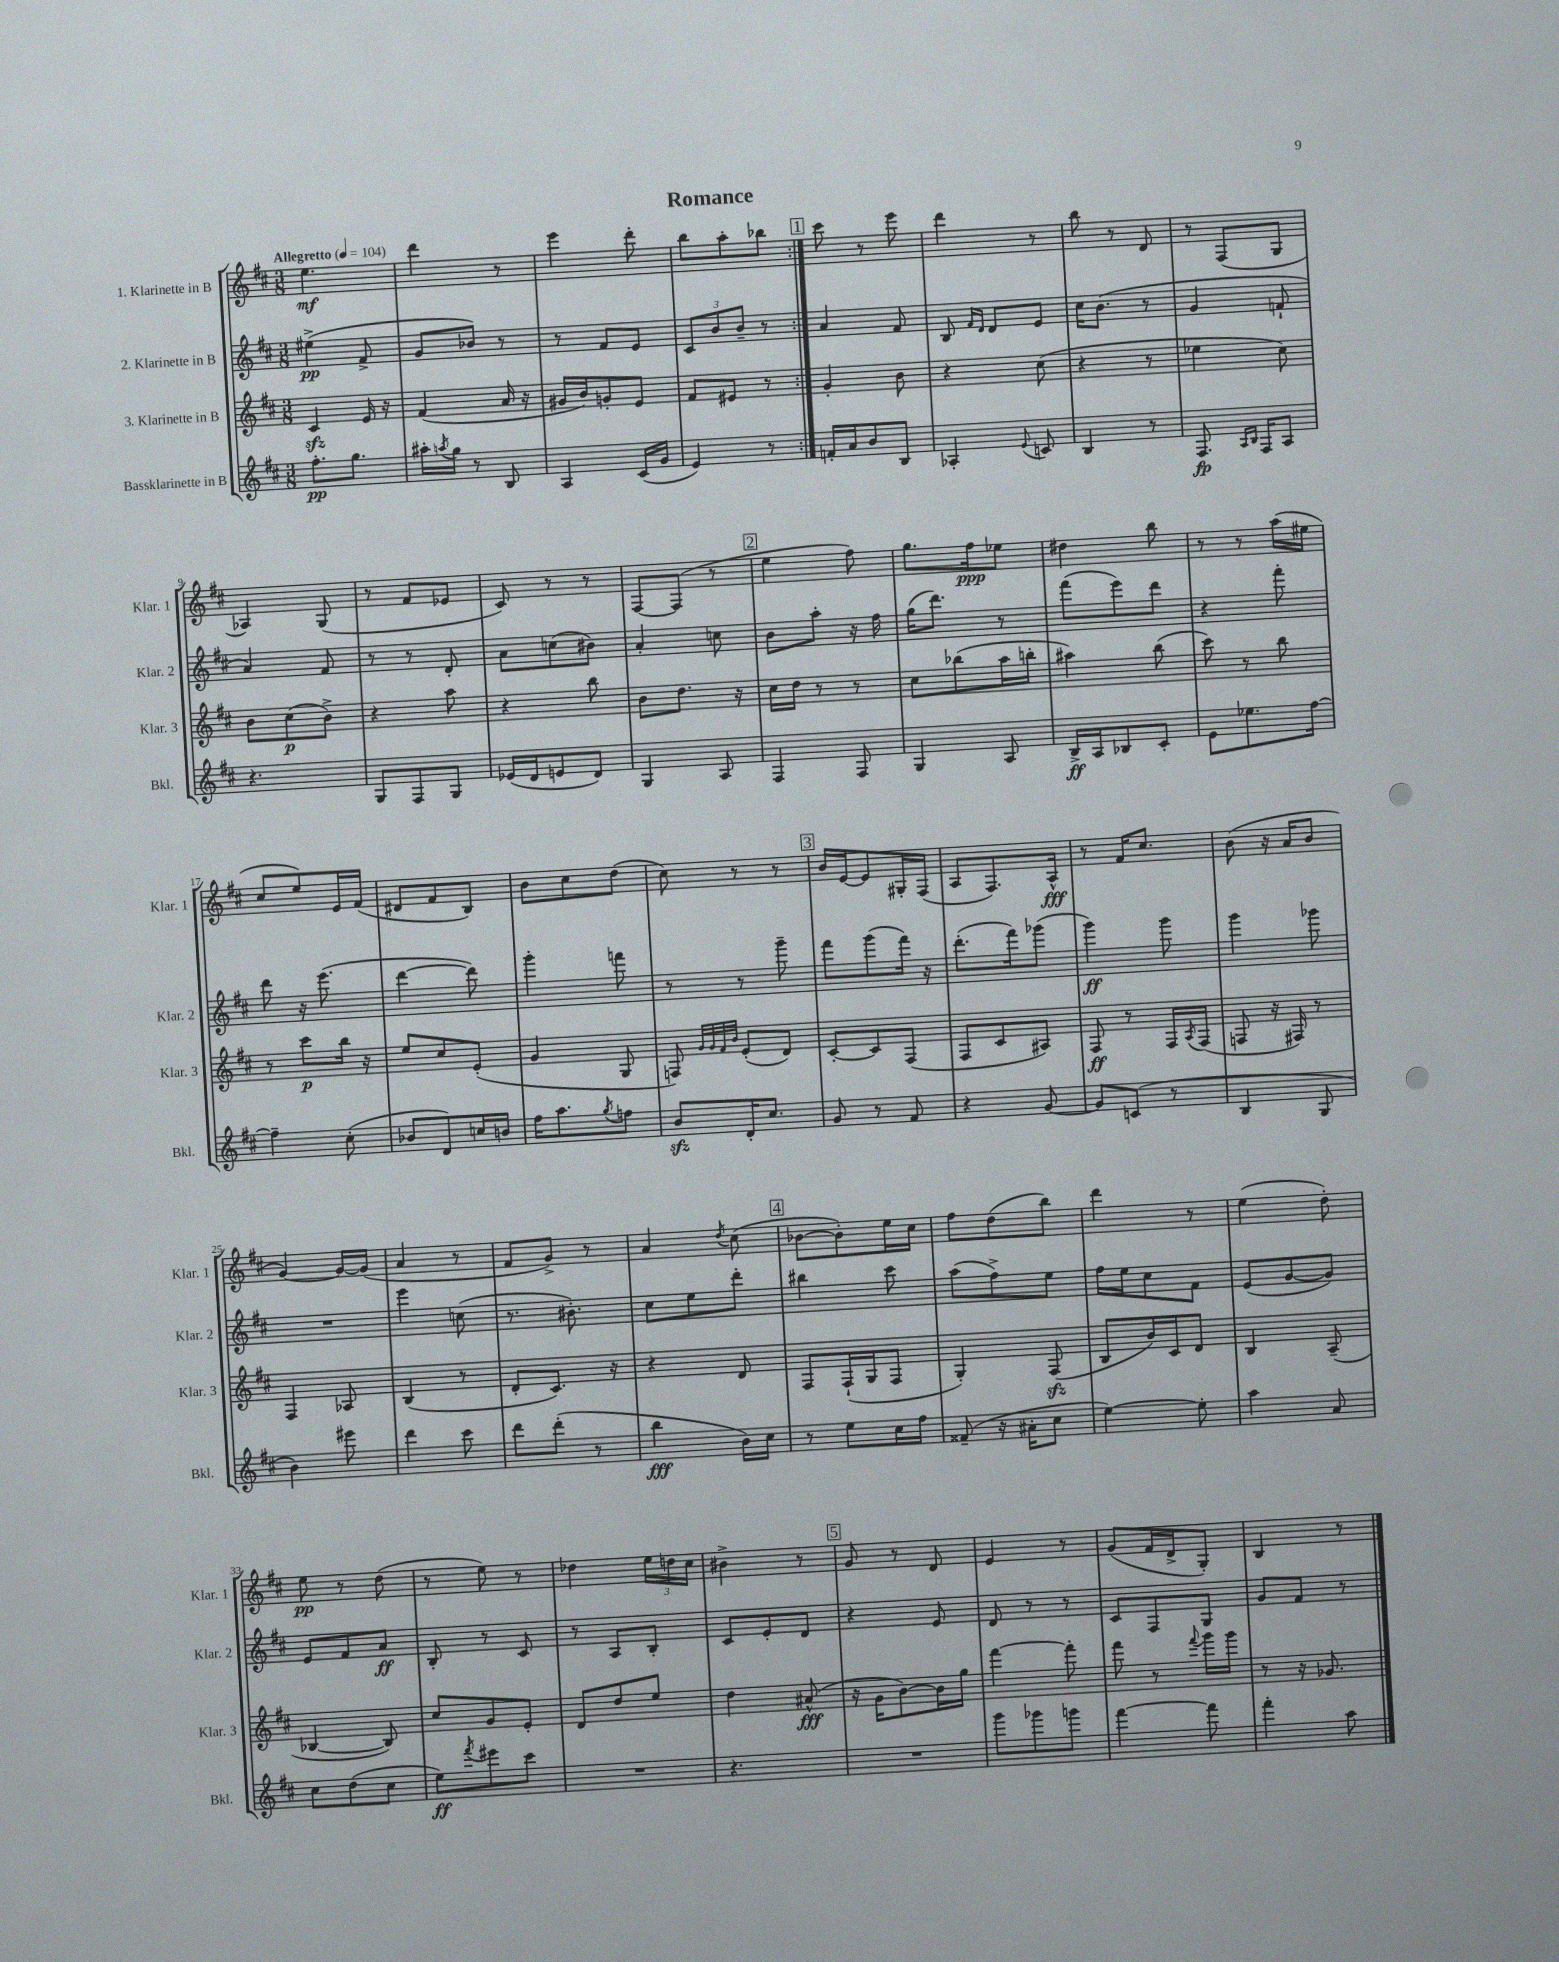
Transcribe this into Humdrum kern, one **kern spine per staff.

**kern	**dynam	**kern	**dynam	**kern	**dynam	**kern	**dynam
*part4	*part4	*part3	*part3	*part2	*part2	*part1	*part1
*staff4	*staff4	*staff3	*staff3	*staff2	*staff2	*staff1	*staff1
*I"Bassklarinette in B	*	*I"3. Klarinette in B	*	*I"2. Klarinette in B	*	*I"1. Klarinette in B	*
*I'Bkl.	*	*I'Klar. 3	*	*I'Klar. 2	*	*I'Klar. 1	*
*clefG2	*	*clefG2	*	*clefG2	*	*clefG2	*
*k[f#c#]	*	*k[f#c#]	*	*k[f#c#]	*	*k[f#c#]	*
*M3/8	*	*M3/8	*	*M3/8	*	*M3/8	*
*MM104	*	*MM104	*	*MM104	*	*MM104	*
=1	=1	=1	=1	=1	=1	=1	=1
!	!	!	!	!	!	!LO:TX:a:B:t=Allegretto	!
8.ff#'\L	pp	4c#zz/	.	(4ee#X^\	pp	4.ee\	mf
8.gg\J	.	.	.	.	.	.	.
.	.	16e/	.	8f#^/	.	.	.
.	.	16r	.	.	.	.	.
=2	=2	=2	=2	=2	=2	=2	=2
16aa#X'\LL	.	(4f#/	.	8g/L	.	4ddd\	.
8qaan/	.	.	.	.	.	.	.
16gg\JJ	.	.	.	.	.	.	.
8r	.	.	.	8b-X/J)	.	.	.
8B/	.	16a/	.	8r	.	8r	.
.	.	16r	.	.	.	.	.
=3	=3	=3	=3	=3	=3	=3	=3
4A/	.	16g#X/LL	.	8r	.	4eee\	.
.	.	16b/J)	.	.	.	.	.
.	.	8gn'/	.	8f#/L	.	.	.
(16c#/LL	.	8e/J	.	8e/J	.	8ddd'\	.
16g/JJ	.	.	.	.	.	.	.
=4	=4	=4	=4	=4	=4	=4	=4
4e/)	.	8f#/L	.	12c#/L	.	8bb\L	.
.	.	.	.	12b/	.	.	.
.	.	8e#X/J	.	.	.	8aa'\	.
.	.	.	.	12b~/J	.	.	.
8r	.	8r	.	8r	.	8bb-X\J	.
!!LO:REH:place=s1:t=1
=5:|!	=5:|!	=5:|!	=5:|!	=5:|!	=5:|!	=5:|!	=5:|!
16fn'/LL	.	4g'/	.	4a/	.	8ccc#\	.
16a/J	.	.	.	.	.	.	.
8b/	.	.	.	.	.	8r	.
8B/J	.	8b\	.	8f#/	.	8eee\	.
=6	=6	=6	=6	=6	=6	=6	=6
4A-X'/	.	4r	.	8B/	.	4ddd\	.
.	.	.	.	16qqf#/LL	.	.	.
.	.	.	.	16qqd/JJ	.	.	.
.	.	.	.	8d/L	.	.	.
8qqe/	.	.	.	.	.	.	.
8cn/	.	(8cc#\	.	8e/J	.	8r	.
=7	=7	=7	=7	=7	=7	=7	=7
4B/	.	4r	.	16cc#\KL	.	8bb\	.
.	.	.	.	(8.b\J	.	.	.
.	.	.	.	.	.	8r	.
8r	.	8r	.	8r	.	8d/	.
=8	=8	=8	=8	=8	=8	=8	=8
8.F#/	fp	4ee-X\	.	4g/	.	8r	.
.	.	.	.	.	.	(8F#/L	.
16qqA/LL	.	.	.	.	.	.	.
16qqB/JJ	.	.	.	.	.	.	.
16F#/KL	.	.	.	.	.	.	.
8A/J	.	8cc#\)	.	8fn`/	.	8G/J	.
!!LO:LB:g=z
=9	=9	=9	=9	=9	=9	=9	=9
4.r	.	8b\L	.	4a/)	.	4A-X/)	.
.	.	(8cc#\	p	.	.	.	.
.	.	8b^\J)	.	8f#/	.	(8G/	.
=10	=10	=10	=10	=10	=10	=10	=10
8G/L	.	4r	.	8r	.	8r	.
8F#/	.	.	.	8r	.	8f#/L	.
8G/J	.	8aa\	.	8d'/	.	8e-X/J	.
=11	=11	=11	=11	=11	=11	=11	=11
(16e-X/LL	.	4r	.	8a\L	.	8c#/)	.
16d/J	.	.	.	.	.	.	.
8en/	.	.	.	(8ccn\	.	8r	.
8d/J)	.	8bb\	.	8b#X\J)	.	8r	.
=12	=12	=12	=12	=12	=12	=12	=12
4G/	.	8b\L	.	4a'/	.	[8F#/L	.
.	.	8.dd\J	.	.	.	(8F#/J]	.
8A/	.	.	.	8ccn\	.	8r	.
.	.	16r	.	.	.	.	.
!!LO:REH:place=s1:t=2
=13	=13	=13	=13	=13	=13	=13	=13
4F#/	.	16cc#\LL	.	8b\L	.	4ee\	.
.	.	16dd\JJ	.	.	.	.	.
.	.	8r	.	8aa'\J	.	.	.
8F#/	.	8r	.	16r	.	8ff#\)	.
.	.	.	.	16ff#\	.	.	.
=14	=14	=14	=14	=14	=14	=14	=14
4G/	.	8cc#\L	.	(16gg\KL	.	8.gg\L	.
.	.	.	.	8.ddd\J)	.	.	.
.	.	(8bb-X\	.	.	.	.	.
.	.	.	.	.	.	16ff#\k	ppp
8A/	.	16aa\L	.	8r	.	8ee-X\J	.
.	.	16bbn'\JJ	.	.	.	.	.
=15	=15	=15	=15	=15	=15	=15	=15
16B^/LL	ff	4aa#X\)	.	(8fff#\L	.	4dd#X\	.
16A/J	.	.	.	.	.	.	.
8B-X/	.	.	.	8eee\)	.	.	.
8c#'/J	.	(8bb\	.	8ddd\J	.	8bb\	.
=16	=16	=16	=16	=16	=16	=16	=16
8e\L	.	8ccc#\)	.	4r	.	8r	.
8.ee-X\	.	8r	.	.	.	8r	.
.	.	8bb\	.	8fff#'\	.	(16aa\LL	.
[16ff#\Jk	.	.	.	.	.	16ee#X\JJ	.
!!LO:LB:g=z
=17	=17	=17	=17	=17	=17	=17	=17
4ff#~\]	.	8r	.	8ddd\	.	8cc#/L	.
.	.	8ccc#\L	p	16r	.	8ee/)	.
.	.	.	.	(8.eee\	.	.	.
(8cc#'\	.	16bb\Jk	.	.	.	16e/L	.
.	.	16r	.	.	.	(16f#/JJ	.
=18	=18	=18	=18	=18	=18	=18	=18
8b-X/L	.	8ee/L	.	[4ddd\	.	8d#X/L	.
8d/)	.	8cc#/	.	.	.	8f#/	.
16ccn/L	.	(8e'/J	.	8ddd\])	.	8B/J)	.
16bn/JJ	.	.	.	.	.	.	.
=19	=19	=19	=19	=19	=19	=19	=19
16ff#\KL	.	4g/	.	4ggg'\	.	8b\L	.
8.aa\	.	.	.	.	.	.	.
.	.	.	.	.	.	8cc#\	.
8qgg/	.	.	.	.	.	.	.
8ffn\J	.	8G/	.	8fffn\	.	(8dd\J	.
=20	=20	=20	=20	=20	=20	=20	=20
8bzz/L	.	8Fn/)	.	8r	.	8cc#\)	.
.	.	32qqg/LLL	.	.	.	.	.
.	.	32qqg/	.	.	.	.	.
.	.	32qqf#/	.	.	.	.	.
.	.	32qqb/JJJ	.	.	.	.	.
16d'/K	.	(8e'/L	.	8r	.	8r	.
8.cc#/J	.	.	.	.	.	.	.
.	.	8d/J)	.	8ggg~\	.	8r	.
!!LO:REH:place=s1:t=3
=21	=21	=21	=21	=21	=21	=21	=21
8g/	.	[8c#'/L	.	8fff#\L	.	16b/LL	.
.	.	.	.	.	.	[16e/J	.
8r	.	8c#/]	.	(8ggg\	.	8e/]	.
8f#/	.	(8F#/J	.	16fff#\Jk)	.	16G#X'/L	.
.	.	.	.	16r	.	(16F#/JJ	.
=22	=22	=22	=22	=22	=22	=22	=22
4r	.	8F#/L	.	(8.ddd'\L	.	8A/L	.
.	.	8c#/	.	.	.	8.F#/)	.
.	.	.	.	16fff#\k)	.	.	.
[8g/	.	8A#X/J)	.	(8ggg-X\J	.	.	.
.	.	.	.	.	.	16A^^/Jk	fff
=23	=23	=23	=23	=23	=23	=23	=23
8g/L]	.	8F#/	ff	4ggg\)	ff	8r	.
(8cn/J	.	8r	.	.	.	16f#/KL	.
.	.	.	.	.	.	8.cc#/J	.
8r	.	16F#/LL	.	8ggg\	.	.	.
.	.	8qA/	.	.	.	.	.
.	.	(16F#/JJ	.	.	.	.	.
=24	=24	=24	=24	=24	=24	=24	=24
4B/	.	8Fn/	.	4ggg\	.	(8b\	.
.	.	16r	.	.	.	16r	.
.	.	16F#X/)	.	.	.	16a/KL	.
8G/	.	8r	.	8ggg-X\	.	8b/J	.
!!LO:LB:g=z
=25	=25	=25	=25	=25	=25	=25	=25
4b\)	.	4F#/	.	4.r	.	[4g/)	.
8eee#X\	.	8A-X/	.	.	.	16g/LL_	.
.	.	.	.	.	.	(16g/JJ]	.
=26	=26	=26	=26	=26	=26	=26	=26
4ddd\	.	(4B/	.	4eee\	.	4a/	.
8ccc#\	.	8r	.	(8ccn\	.	8r	.
=27	=27	=27	=27	=27	=27	=27	=27
8ddd\L	.	8d'/L	.	8.r	.	8f#/L	.
(8ddd'\J	.	8.c#/J)	.	.	.	8g^/J)	.
.	.	.	.	8.b#X'\)	.	.	.
8r	.	.	.	.	.	8r	.
.	.	16r	.	.	.	.	.
=28	=28	=28	=28	=28	=28	=28	=28
4bb\	fff	4r	.	8cc#\L	.	4a/	.
.	.	.	.	8ee\	.	.	.
.	.	.	.	.	.	8qdd/	.
16b\LL)	.	8d/	.	8ddd'\J	.	(8cc#\	.
16cc#\JJ	.	.	.	.	.	.	.
!!LO:REH:place=s1:t=4
=29	=29	=29	=29	=29	=29	=29	=29
8r	.	8F#/L	.	4bb#X\	.	[8b-X\L	.
8ee\L	.	(16F#`/L	.	.	.	8b-'\])	.
.	.	16G/J	.	.	.	.	.
16cc#\L	.	8F#/J	.	8ccc#\	.	16ee\L	.
16ff#\JJ	.	.	.	.	.	16cc#\JJ	.
=30	=30	=30	=30	=30	=30	=30	=30
(8f##X~/	.	4G'/)	.	(8aa\L	.	8ff#\L	.
16r	.	.	.	8ff#^\)	.	(8dd\	.
16a#X'\KL	.	.	.	.	.	.	.
8cc#\J	.	(8F#zz/	.	8ee\J	.	8bb\J)	.
=31	=31	=31	=31	=31	=31	=31	=31
[4ee\)	.	8B/L	.	16ff#\LL	.	4ddd\	.
.	.	.	.	16ee\J	.	.	.
.	.	16b/L)	.	8cc#\	.	.	.
.	.	16c#/J	.	.	.	.	.
8ee'\]	.	8d/J	.	8f#\J	.	8r	.
=32	=32	=32	=32	=32	=32	=32	=32
4aa\	.	4B/	.	(8e/L	.	(4ee\	.
.	.	.	.	[8g/	.	.	.
8a/	.	(8A~/	.	8g/J])	.	8dd'\)	.
!!LO:LB:g=z
=33	=33	=33	=33	=33	=33	=33	=33
8cc#\L	.	[4B-X/	.	8e/L	.	8ee\	pp
(8dd\	.	.	.	8f#/	.	8r	.
8cc#\J	.	8B-/])	.	8a/J	ff	(8dd\	.
=34	=34	=34	=34	=34	=34	=34	=34
8ee\L)	ff	8cc#/L	.	8B'/	.	8r	.
8qfff#/	.	.	.	.	.	.	.
8eee#X\	.	8g/	.	8r	.	8ee\)	.
8ccc#\J	.	8e'/J	.	8c#/	.	8r	.
=35	=35	=35	=35	=35	=35	=35	=35
4.r	.	8d/L	.	8r	.	4dd-X\	.
.	.	8dd/	.	8A/L	.	.	.
.	.	8ee/J	.	8B'/J	.	24ee\LL	.
.	.	.	.	.	.	24ddn\	.
.	.	.	.	.	.	24cc#\JJ	.
=36	=36	=36	=36	=36	=36	=36	=36
4.r	.	4dd\	.	8c#/L	.	4b#X^\	.
.	.	.	.	8e'/	.	.	.
.	.	(8a#X^^/	fff	8d/J	.	8r	.
!!LO:REH:place=s1:t=5
=37	=37	=37	=37	=37	=37	=37	=37
4.r	.	16r	.	4r	.	8g/	.
.	.	16g\KL	.	.	.	.	.
.	.	[8b\)	.	.	.	8r	.
.	.	16b\L]	.	8e/	.	8d/	.
.	.	16gg\JJ	.	.	.	.	.
=38	=38	=38	=38	=38	=38	=38	=38
8ggg\L	.	[4fff#\	.	8d/	.	4e/	.
8ggg-X\	.	.	.	8r	.	.	.
8gggn\J	.	8fff#'\]	.	8r	.	8r	.
=39	=39	=39	=39	=39	=39	=39	=39
[4fff#\	.	8fff#\	.	8c#/L	.	(8g/L	.
.	.	8r	.	8F#/	.	16f#/L	.
.	.	.	.	.	.	16d^/J	.
.	.	8qqfff#/	.	.	.	.	.
8fff#\]	.	16ggg\LL	.	8G/J	.	8G'/J)	.
.	.	16ggg\JJ	.	.	.	.	.
=40	=40	=40	=40	=40	=40	=40	=40
4fff#'\	.	8r	.	8g/L	.	4B/	.
.	.	16r	.	8f#/J	.	.	.
.	.	8.g-X/	.	.	.	.	.
8aa\	.	.	.	8r	.	8r	.
==	==	==	==	==	==	==	==
*-	*-	*-	*-	*-	*-	*-	*-
